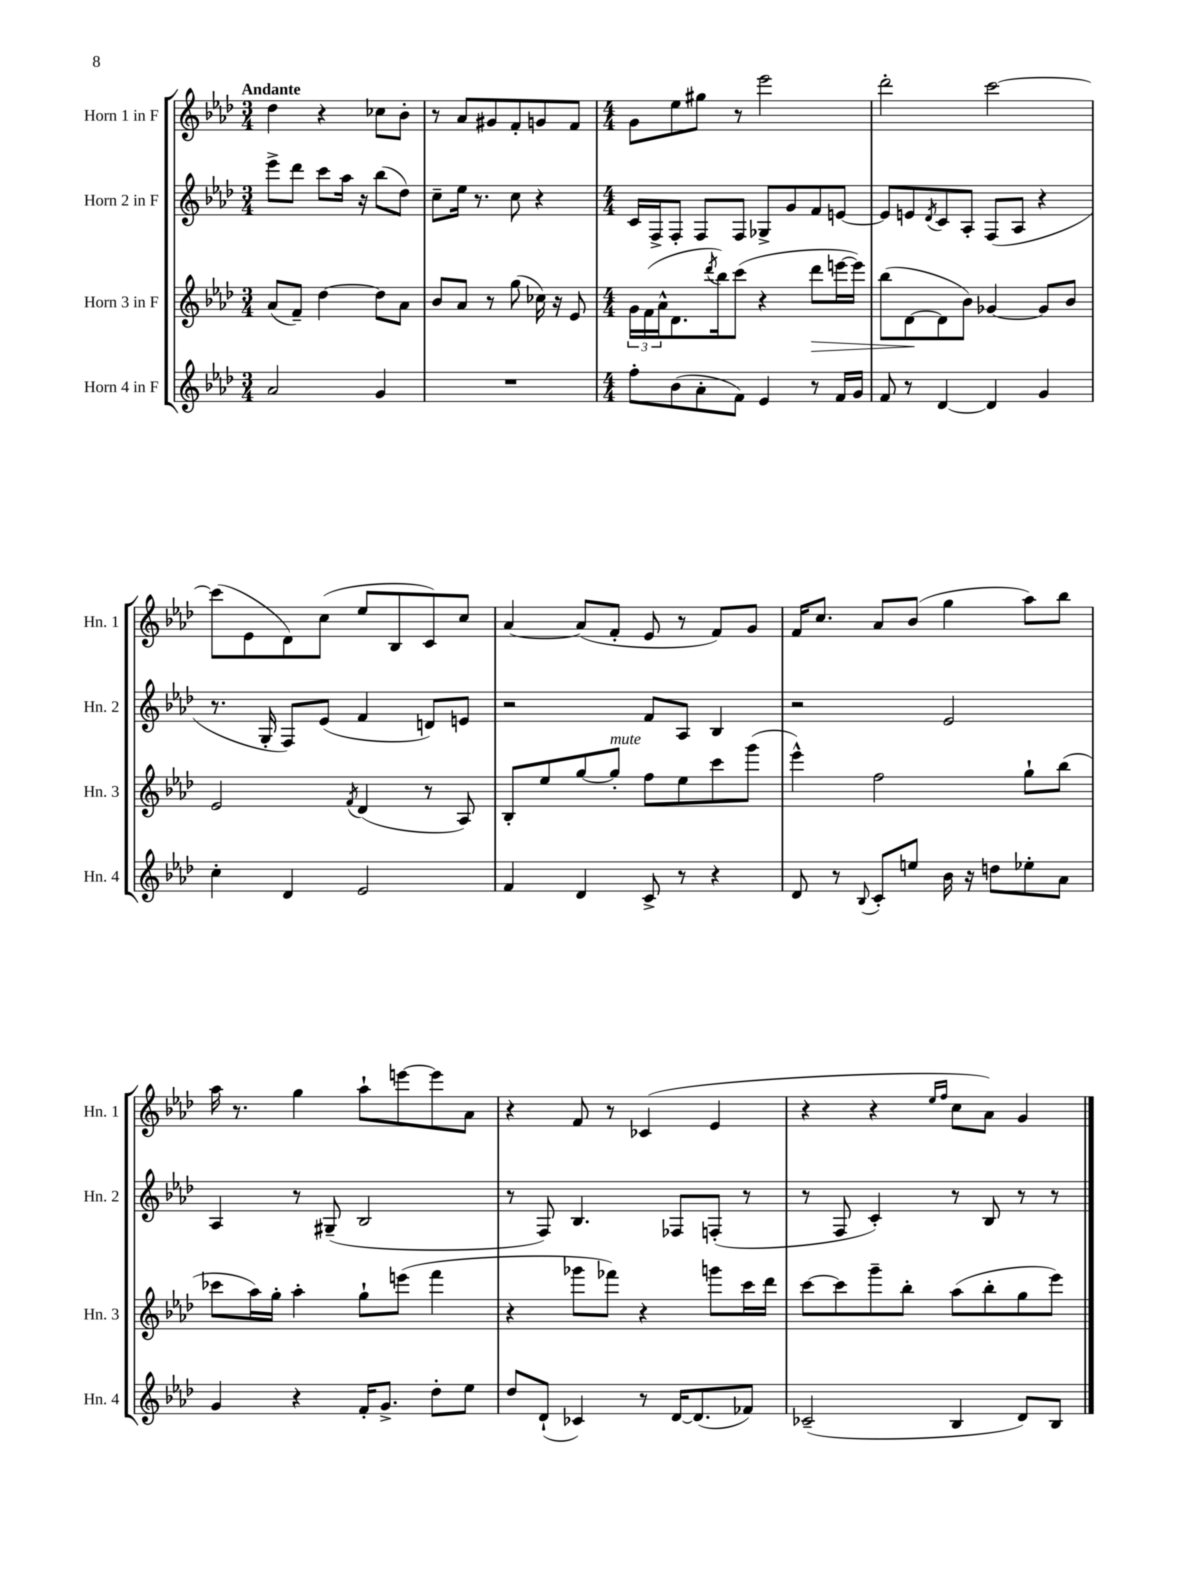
<<
\new StaffGroup <<
\new Staff = "s0" \with { instrumentName = "Horn 1 in F" shortInstrumentName = "Hn. 1" } {
    \clef treble \key aes \major \numericTimeSignature \time 3/4 \tempo "Andante"
    des''4 r4 ces''8 bes'8-. |
    r8 aes'8 gis'8 f'8-. g'8 f'8 |
    \numericTimeSignature \time 4/4 g'8 ees''8 gis''8 r8 ees'''2 |
    des'''2-. c'''2~ |
    c'''8( ees'8 des'8) c''8( ees''8 bes8 c'8) c''8 |
    aes'4~ aes'8( f'8-. ees'8 r8 f'8) g'8 |
    f'16 c''8. aes'8 bes'8( g''4 aes''8) bes''8 |
    aes''16 r8. g''4 aes''8-! e'''8~ e'''8 aes'8 |
    r4 f'8 r8 ces'4( ees'4 |
    r4 r4 \grace { ees''16 f''16 } c''8 aes'8) g'4 \bar "|." |
}
\new Staff = "s1" \with { instrumentName = "Horn 2 in F" shortInstrumentName = "Hn. 2" } {
    \clef treble \key aes \major \numericTimeSignature \time 3/4
    ees'''8-> des'''8 c'''8 aes''16 r16 bes''8( des''8) |
    c''8-- ees''16 r8. c''8 r4 |
    \numericTimeSignature \time 4/4 c'16 f16-> f8-. f8 f8 ges8-> g'8 f'8 e'8~ |
    e'8 e'8 \acciaccatura { des'8 } c'8 aes8-. f8( aes8 r4 |
    r8. g16-. f8) ees'8( f'4 d'8) e'8 |
    r2 f'8 aes8 bes4 |
    r2 ees'2 |
    aes4 r8 gis8--( bes2 |
    r8 f8) bes4. fes8 f8-.( r8 |
    r8 f8 c'4-.) r8 bes8 r8 r8 \bar "|." |
}
\new Staff = "s2" \with { instrumentName = "Horn 3 in F" shortInstrumentName = "Hn. 3" } {
    \clef treble \key aes \major \numericTimeSignature \time 3/4
    aes'8( f'8--) des''4~ des''8 aes'8 |
    bes'8 aes'8 r8 g''8( ces''16) r16 ees'8 |
    \numericTimeSignature \time 4/4 \tuplet 3/2 { g'16 f'16( aes'16-^ } des'8. \acciaccatura { des'''8 } bes''16) c'''8( r4 des'''8\> e'''16~ e'''16) |
    bes''8( des'8~\! des'8 bes'8) ges'4~ ges'8 bes'8 |
    ees'2 \acciaccatura { f'8 } des'4( r8 aes8) |
    bes8-. ees''8 g''8~ g''8-.^\markup { \italic "mute" } f''8 ees''8 c'''8 g'''8( |
    ees'''4-^) f''2 g''8-! bes''8( |
    ces'''8 aes''16) g''16-. aes''4-. g''8-! e'''8( f'''4 |
    r4 ges'''8 fes'''8) r4 g'''8 c'''16 des'''16 |
    c'''8~ c'''8 g'''8-- bes''8-. aes''8( bes''8-. g''8 ees'''8) \bar "|." |
}
\new Staff = "s3" \with { instrumentName = "Horn 4 in F" shortInstrumentName = "Hn. 4" } {
    \clef treble \key aes \major \numericTimeSignature \time 3/4
    aes'2 g'4 |
    R2. |
    \numericTimeSignature \time 4/4 f''8-. bes'8( aes'8-. f'8) ees'4 r8 f'16 g'16 |
    f'8 r8 des'4~ des'4 g'4 |
    c''4-. des'4 ees'2 |
    f'4 des'4 c'8-> r8 r4 |
    des'8 r8 \appoggiatura { bes8 } c'8-. e''8 bes'16 r16 d''8 ees''8-. aes'8 |
    g'4 r4 f'16-. g'8.-> des''8-. ees''8 |
    des''8 des'8-!( ces'4) r8 des'16~ des'8.( fes'8) |
    ces'2--( bes4 des'8) bes8 \bar "|." |
}
>>
>>
\layout { \context { \Score \remove "Bar_number_engraver" } }
